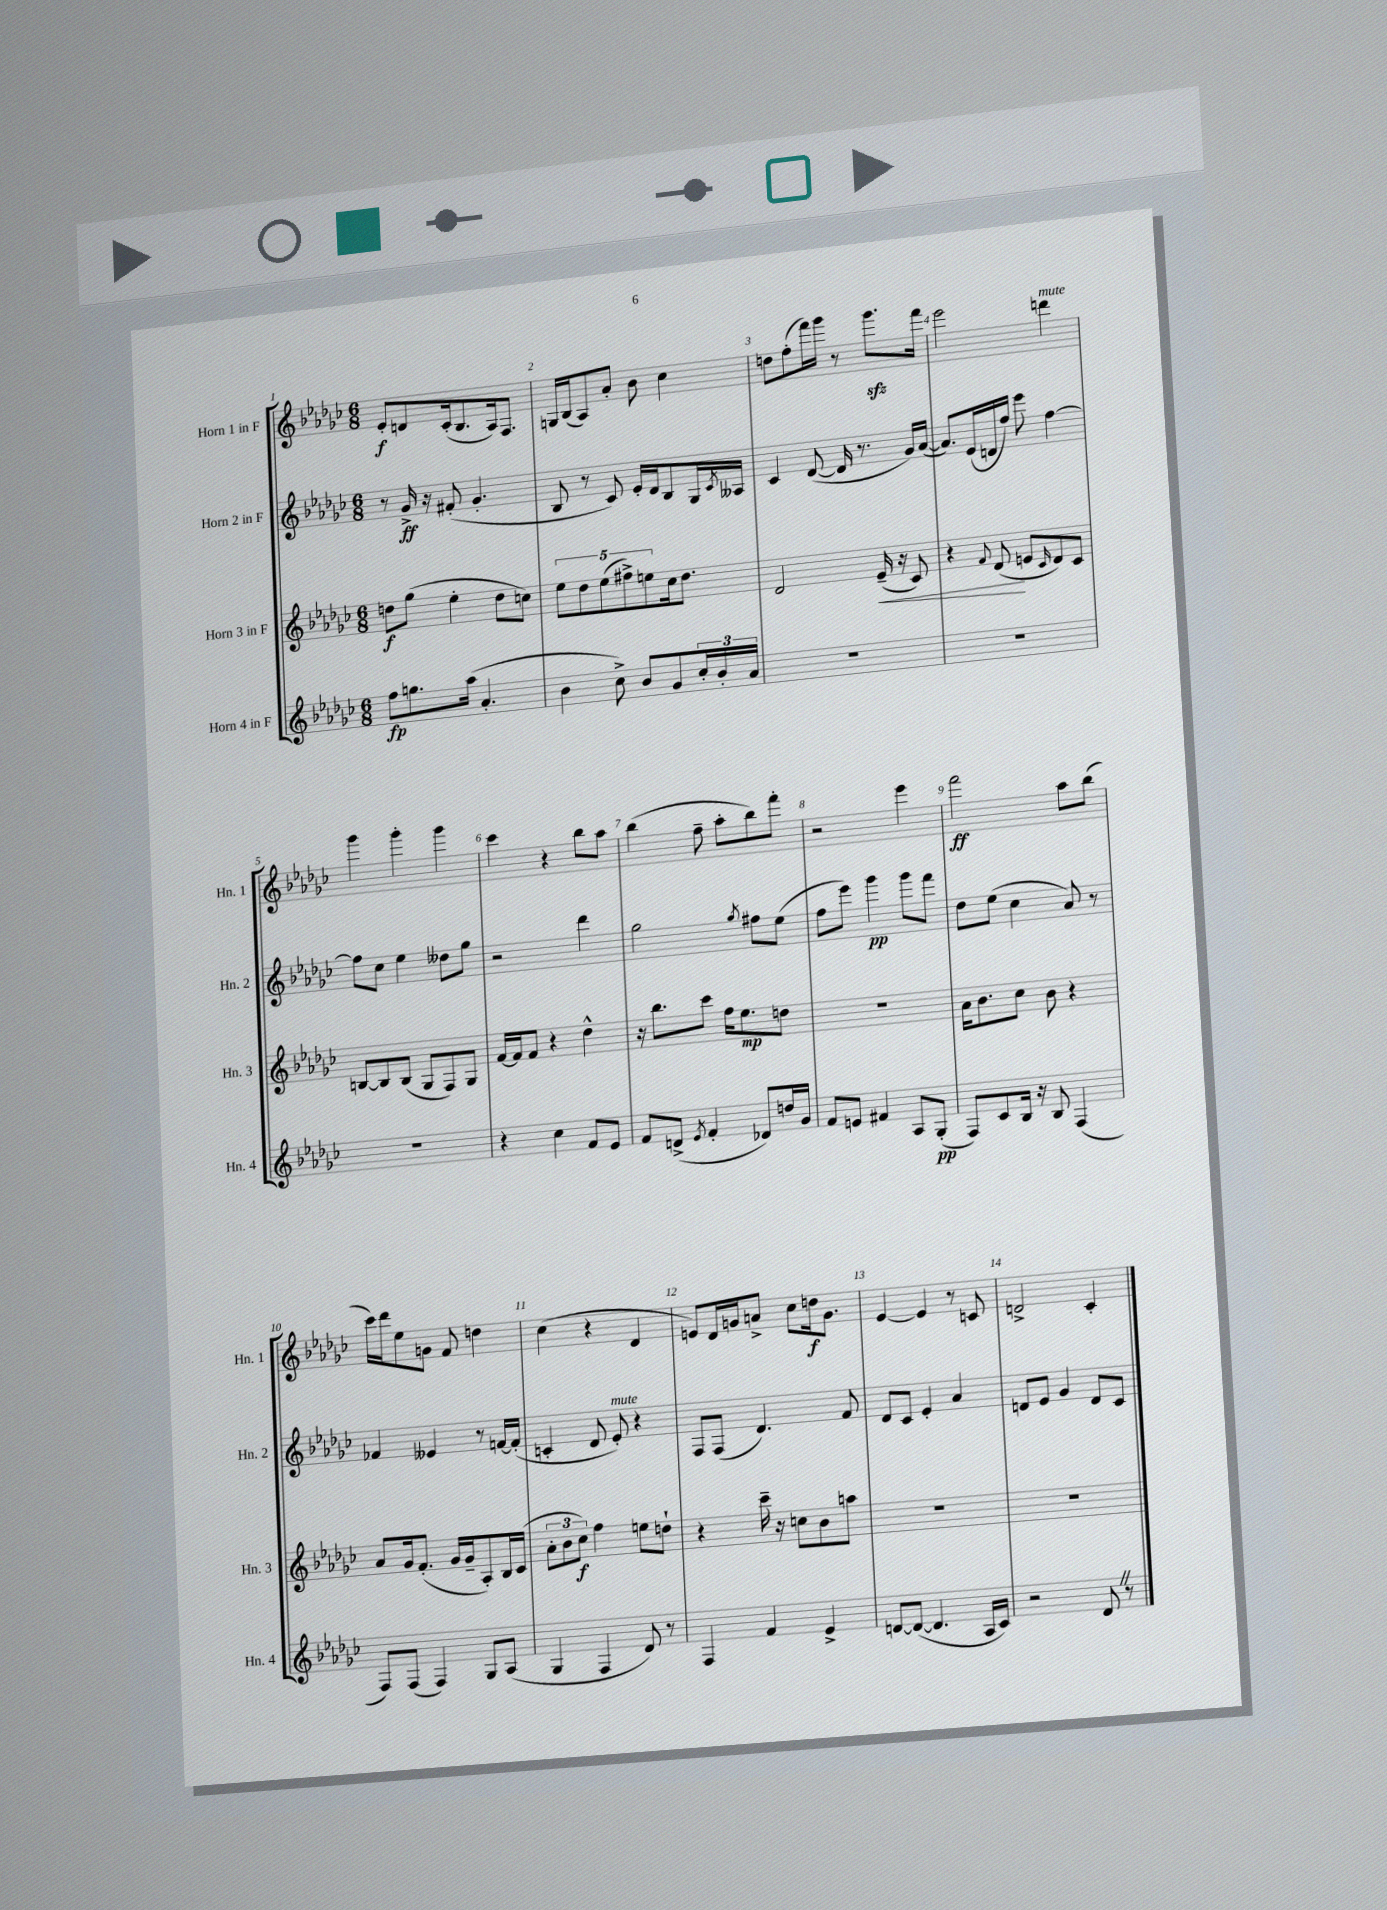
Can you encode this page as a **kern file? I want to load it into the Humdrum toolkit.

**kern	**dynam	**kern	**dynam	**kern	**dynam	**kern	**dynam
*part4	*part4	*part3	*part3	*part2	*part2	*part1	*part1
*staff4	*staff4	*staff3	*staff3	*staff2	*staff2	*staff1	*staff1
*I"Horn 4 in F	*	*I"Horn 3 in F	*	*I"Horn 2 in F	*	*I"Horn 1 in F	*
*I'Hn. 4	*	*I'Hn. 3	*	*I'Hn. 2	*	*I'Hn. 1	*
*clefG2	*	*clefG2	*	*clefG2	*	*clefG2	*
*k[b-e-a-d-g-c-]	*	*k[b-e-a-d-g-c-]	*	*k[b-e-a-d-g-c-]	*	*k[b-e-a-d-g-c-]	*
*M6/8	*	*M6/8	*	*M6/8	*	*M6/8	*
=1	=1	=1	=1	=1	=1	=1	=1
8ff\L	fp	8ddn\L	f	8r	.	8e-'/L	f
8.ggn\	.	(8gg-\J	.	16g-^/	ff	8dn/	.
.	.	.	.	16r	.	.	.
.	.	4ee-'\	.	(8f#X'/	.	(16c-'/k	.
(16aa-\Jk	.	.	.	.	.	8.B-/	.
4.a-'/	.	.	.	4.g-'/	.	.	.
.	.	8dd\L	.	.	.	16A-/k)	.
.	.	.	.	.	.	8.F/J	.
.	.	8ccn\J)	.	.	.	.	.
=2	=2	=2	=2	=2	=2	=2	=2
4b-\	.	10ee-\L	.	8B-/	.	16Gn/LL	.
.	.	.	.	.	.	(16B-/J	.
.	.	10dd-\	.	.	.	.	.
.	.	.	.	8r	.	8A-/)	.
.	.	(10ee-\	.	.	.	.	.
8cc-^\)	.	.	.	8c-/)	.	8a-'/J	.
.	.	10ff#X^\)	.	.	.	.	.
8b-/L	.	.	.	16e-'/LL	.	8b-\	.
.	.	10een\	.	.	.	.	.
.	.	.	.	16d-/J	.	.	.
8g-/	.	16cc-\k	.	8B-/	.	4cc-\	.
.	.	8.dd-\J	.	.	.	.	.
24cc-'/L	.	.	.	16G-/L	.	.	.
24b-'/	.	.	.	.	.	.	.
.	.	.	.	8qc-/	.	.	.
.	.	.	.	16A--X/JJ	.	.	.
24a-/JJ	.	.	.	.	.	.	.
=3	=3	=3	=3	=3	=3	=3	=3
2.r	.	2d-/	.	4c-/	.	8ddn\L	.
.	.	.	.	.	.	(8ff'\	.
.	.	.	.	([8d-/	.	16fff\L)	.
.	.	.	.	.	.	16ggg-\JJ	.
.	.	.	.	16d-/]	.	8r	.
.	.	.	.	8.r	.	.	.
!	!	!	!LO:HP:b	!	!	!	!
.	.	(16e-~/	<	.	.	8.ggg-zz\L	.
.	.	16r	.	.	.	.	.
.	.	8c-/)	.	16g-/LL)	.	.	.
.	.	.	.	([16a-/JJ	.	16fff\Jk	.
=4	=4	=4	=4	=4	=4	=4	=4
2.r	.	4r	.	8.a-/L])	.	2eee-\	.
.	.	.	.	(16e-/L	.	.	.
.	.	8qqf/	.	.	.	.	.
.	.	(8d-/	.	16dn/	.	.	.
.	.	.	.	16ff/JJ)	.	.	.
.	.	8en/L	[	8eee-\	.	.	.
.	.	16qqc-/	.	.	.	.	.
!	!	!	!	!	!	!LO:TX:a:i:t=mute	!
.	.	8d-/)	.	[4ff\	.	4dddn\	.
.	.	8c-/J	.	.	.	.	.
!!LO:LB:g=z
=5	=5	=5	=5	=5	=5	=5	=5
2.r	.	[8Bn/L	.	8ff\L]	.	4ggg-\	.
.	.	8B/]	.	8cc-\J	.	.	.
.	.	(8B/J	.	4ee-\	.	4ggg-'\	.
.	.	8G-/L	.	.	.	.	.
.	.	8F/)	.	8dd--X\L	.	4ggg-\	.
.	.	8G-/J	.	8gg-\J	.	.	.
=6	=6	=6	=6	=6	=6	=6	=6
4r	.	[16f/LL	.	2r	.	4ccc-\	.
.	.	16f/J]	.	.	.	.	.
.	.	8f/J	.	.	.	.	.
4cc-\	.	4r	.	.	.	4r	.
8f/L	.	4dd-^^\	.	4ddd-\	.	8bb-\L	.
8e-/J	.	.	.	.	.	8aa-\J	.
=7	=7	=7	=7	=7	=7	=7	=7
8f/L	.	16r	.	2gg-\	.	(4bb-\	.
.	.	8.bb-\L	.	.	.	.	.
(8dn^/J	.	.	.	.	.	.	.
8qe-/	.	.	.	.	.	.	.
4f'/	.	8ccc-\J	.	.	.	8ff~\	.
.	.	16ff\KL	.	.	.	8aa-'\L	.
.	.	8.ee-\	mp	.	.	.	.
.	.	.	.	8qgg-/	.	.	.
8d-X/L)	.	.	.	8ff#X\L	.	8bb-\)	.
16ddn/L	.	8ddn\J	.	(8ee-\J	.	8fff'\J	.
16g-/JJ	.	.	.	.	.	.	.
=8	=8	=8	=8	=8	=8	=8	=8
8f/L	.	2.r	.	8ff\L	.	2r	.
8en/J	.	.	.	8eee-\J)	.	.	.
4f#X/	.	.	.	4ggg-\	pp	.	.
8A-/L	.	.	.	8ggg-\L	.	4eee-\	.
(8G-'/J	pp	.	.	8fff\J	.	.	.
=9	=9	=9	=9	=9	=9	=9	=9
8F/L)	.	16a-\KL	.	8dd-\L	.	2fff\	ff
.	.	8.b-\	.	.	.	.	.
8c-/	.	.	.	(8ee-\J	.	.	.
16B-/Jk	.	8cc-\J	.	4cc-\	.	.	.
16r	.	.	.	.	.	.	.
8B-/	.	8b-\	.	.	.	.	.
(4F/	.	4r	.	8a-/)	.	8aa-\L	.
.	.	.	.	8r	.	(8bb-\J	.
!!LO:LB:g=z
=10	=10	=10	=10	=10	=10	=10	=10
8F/L)	.	8a-/L	.	4f-X/	.	16ccc-\LL)	.
.	.	.	.	.	.	16ddd-\J	.
(8F/J	.	16g-/k	.	.	.	8ee-\	.
.	.	(8.f'/J	.	.	.	.	.
4F/)	.	.	.	4e--X/	.	8gn\J	.
.	.	16g-/LL	.	.	.	8f/	.
.	.	16g-~/J	.	.	.	.	.
8G-/L	.	8A-'/)	.	8r	.	4ddn\	.
(8A-/J	.	16B-/L	.	[16fn/LL	.	.	.
.	.	(16c-/JJ	.	(16f'/JJ]	.	.	.
=11	=11	=11	=11	=11	=11	=11	=11
4G-/	.	12a-'\L	.	4cn'/	.	(4cc-\	.
.	.	12b-\	.	.	.	.	.
.	.	12cc-\J)	f	.	.	.	.
4F/	.	4ff\	.	8d-/	.	4r	.
!	!	!	!	!LO:TX:a:i:t=mute	!	!	!
.	.	.	.	8e-'/)	.	.	.
8d-/)	.	8een\L	.	4r	.	4d-/	.
8r	.	8ddn`\J	.	.	.	.	.
=12	=12	=12	=12	=12	=12	=12	=12
4F/	.	4r	.	8F/L	.	8en/L)	.
.	.	.	.	(8F/J	.	16d-/L	.
.	.	.	.	.	.	16gn/J	.
4f/	.	16ccc-~\	.	4.d-/)	.	8an^/J	.
.	.	16r	.	.	.	.	.
.	.	8ccn\L	.	.	.	8cc-\L	.
4e-^/	.	8b-\	.	.	.	16ddn\k	f
.	.	.	.	.	.	8.g\J	.
.	.	8aan\J	.	8f/	.	.	.
=13	=13	=13	=13	=13	=13	=13	=13
[8dn/L	.	2.r	.	8d-/L	.	[4e-/	.
(8d/J_	.	.	.	8c-/J	.	.	.
4.d/]	.	.	.	4e-'/	.	4e-/]	.
.	.	.	.	4a-/	.	8r	.
16A-/LL	.	.	.	.	.	8cn/	.
16c-/JJ)	.	.	.	.	.	.	.
=14	=14	=14	=14	=14	=14	=14	=14
2r	.	2.r	.	8dn/L	.	2dn^/	.
.	.	.	.	8e-/J	.	.	.
.	.	.	.	4g-/	.	.	.
8d-Z/	.	.	.	8d/L	.	4c-'/	.
8r	.	.	.	8c-/J	.	.	.
==	==	==	==	==	==	==	==
*-	*-	*-	*-	*-	*-	*-	*-
